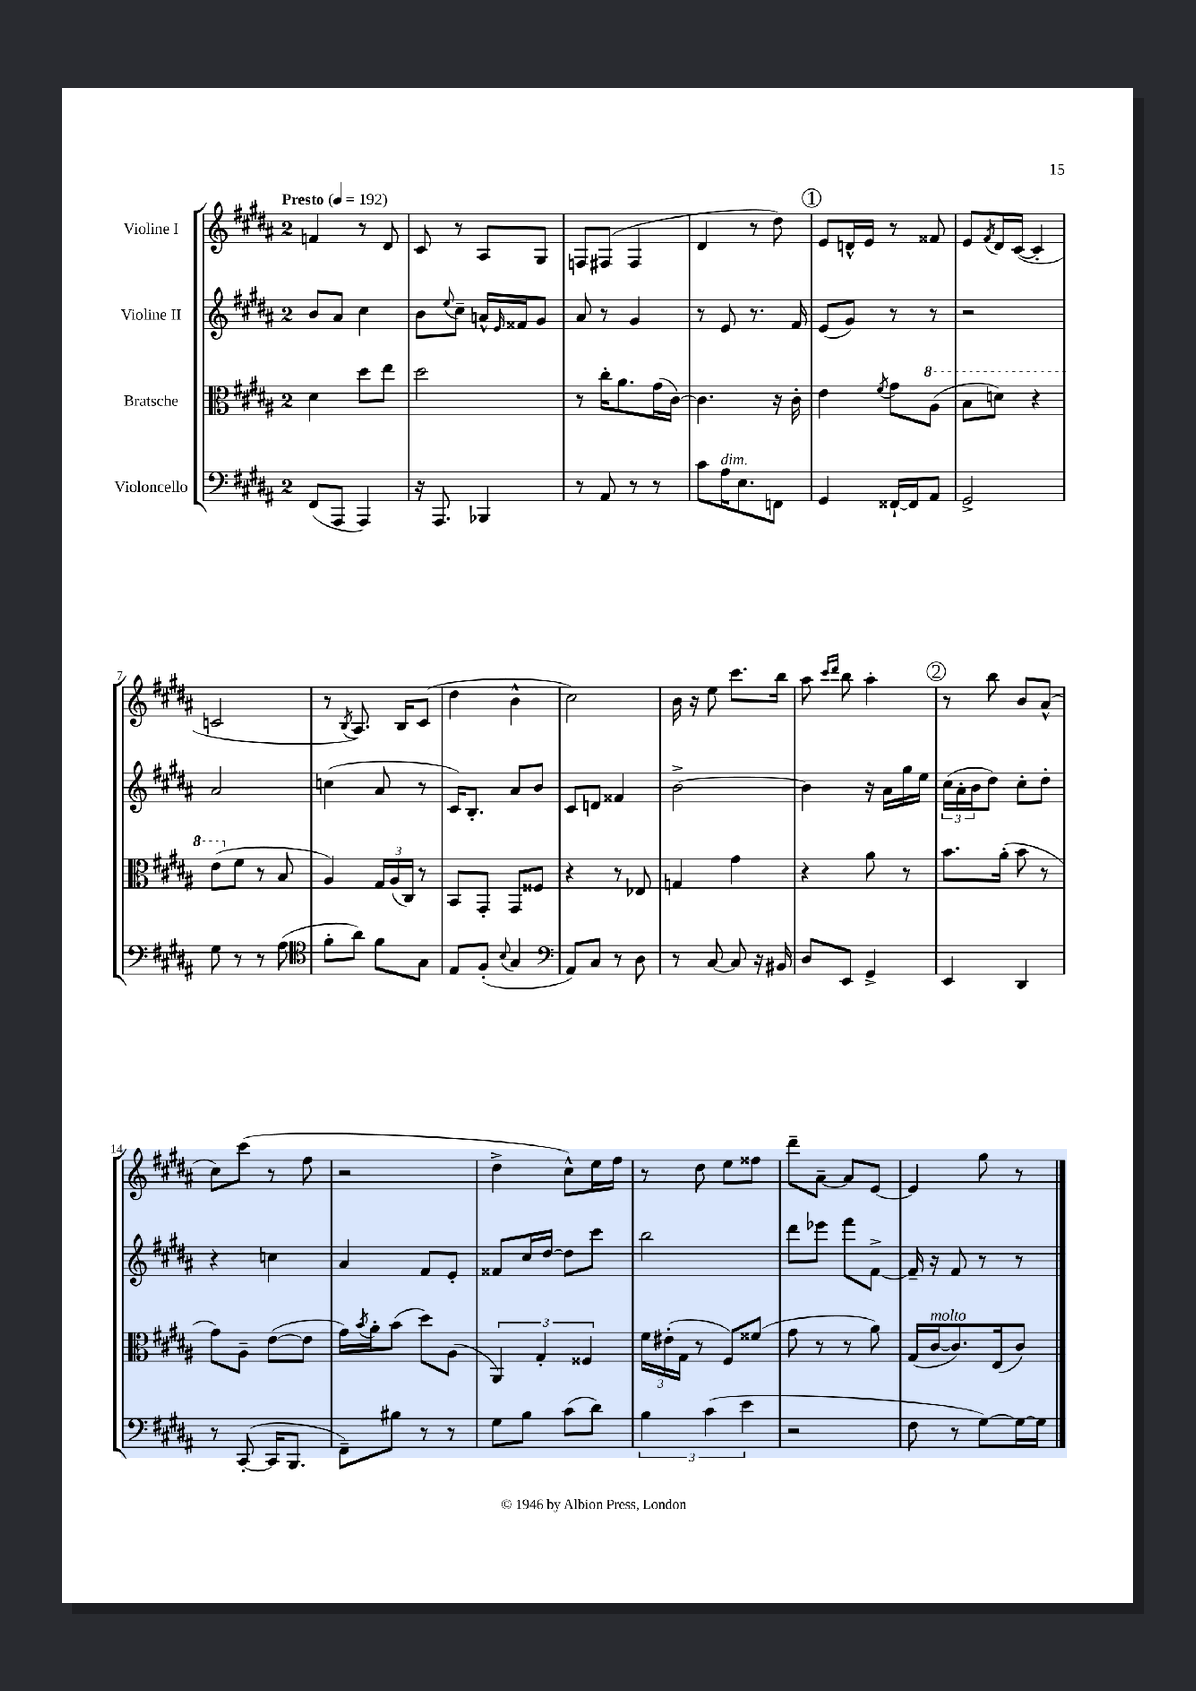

**kern	**kern	**kern	**kern
*staff4	*staff3	*staff2	*staff1
*clefF4	*clefC3	*clefG2	*clefG2
*k[f#c#g#d#a#]	*k[f#c#g#d#a#]	*k[f#c#g#d#a#]	*k[f#c#g#d#a#]
*M2/4	*M2/4	*M2/4	*M2/4
*MM192	*MM192	*MM192	*MM192
(8FF#	4d#	8b	4f
8AAA#	.	8a#	.
4AAA#)	8dd#	4cc#	8r
.	8ee	.	8d#
=	=	=	=
16r	2dd#	8b	8c#
8.AAA#	.	.	.
.	.	8qqee	.
.	.	8cc#~	8r
4BBB-	.	16a^^	8A#
.	.	16qqe	.
.	.	16f##	.
.	.	8g#	8G#
=	=	=	=
8r	8r	8a#	8F
8AA#	16cc#'	8r	(8F#
.	8.a#	.	.
8r	.	4g#	4F#
8r	(16g#	.	.
.	[16c#)	.	.
=	=	=	=
8c#	4.c#]	8r	4d#
16A#	.	8e	.
8.E	.	.	.
.	.	8.r	8r
8FF	16r	.	8dd#)
.	16c#'	16f#	.
=	=	=	=
4GG#	4e	(8e	8e
.	.	8g#)	16d^^
.	.	.	16e
.	8qf#	.	.
[16FF##`	8g#	8r	8r
16FF##]	.	.	.
8AA#	(8a#	8r	8f##
=	=	=	=
2GG#^	8b	2r	8e
.	.	.	8qf#
.	8dd)	.	16d#
.	.	.	([16c#
.	4r	.	4c#']
=	=	=	=
8G#	(8ee	2a#	2c
8r	8f#	.	.
8r	8r	.	.
(8A#	8B	.	.
=	=	=	=
*clefC4	*	*	*
8f#'	4A#)	(4cc	8r
.	.	.	8qB
8a#)	.	.	8.A#)
8f#	24G#	8a#	.
.	(24A#	.	.
.	.	.	16B
.	24C#)	.	.
8G#	8r	8r	(8c#
=	=	=	=
8E	8BB	16c#)	4dd#
.	.	8.B'	.
(8F#'	8GG#'	.	.
8qqB	.	.	.
4G#	8GG#	8a#	4b^^
.	8F##	8b	.
=	=	=	=
*clefF4	*	*	*
8AA#)	4r	8c#	2cc#)
8C#	.	8d	.
8r	8r	4f##	.
8D#	8E-	.	.
=	=	=	=
8r	4G	[2b^	16b
.	.	.	16r
[8C#	.	.	8ee
8C#]	4g#	.	8.ccc#
16r	.	.	.
16BB#	.	.	16bb
=	=	=	=
8D#	4r	4b]	8aa#
.	.	.	16qqccc#
.	.	.	16qqddd#
8EE	.	.	8bb
4GG#^	8a#	16r	4aa#'
.	.	16a#	.
.	8r	16gg#	.
.	.	16ee	.
=	=	=	=
4EE	8.b	(24cc#	8r
.	.	24a#'	.
.	.	24b	.
.	.	8dd#)	8bb
.	(16a#'	.	.
4DD#	8b	8cc#'	8b
.	8r	8dd#'	(8a#^^
=	=	=	=
8r	8g#)	4r	8cc#)
([8CC#'	8A#~	.	(8ccc#
16CC#]	([8e	4cc	8r
8.BBB	.	.	.
.	8e]	.	8ff#
=	=	=	=
8FF#~)	16g#)	4a#	2r
.	8qb	.	.
.	16a#'	.	.
8B#	(8b	.	.
8r	8dd#)	8f#	.
8r	(8A#	8e'	.
=	=	=	=
8G#	6AA#)	8f##	4dd#^
8B	.	16cc#	.
.	6G#'	.	.
.	.	[16dd#	.
(8c#	.	8dd#]	8cc#^^)
.	6F##	.	.
8d#)	.	8ccc#	16ee
.	.	.	16ff#
=	=	=	=
6B	24f#	2bb	8r
.	(24e#'	.	.
.	24G#	.	.
.	8r	.	8dd#
(6c#	.	.	.
.	8F#)	.	8ee
6e	.	.	.
.	(8f##	.	8ff##
=	=	=	=
2r	8g#	8ddd#	8ddd#~
.	8r	8eee-	[8a#~
.	8r	8fff#	8a#]
.	8a#)	[8f#^	[8e
=	=	=	=
8F#	(16G#	16f#~]	4e]
.	[16c#	16r	.
8r	8.c#])	8f#	.
[8G#)	.	8r	8gg#
.	(16E	.	.
16G#_	8c#)	8r	8r
16G#]	.	.	.
==	==	==	==
*-	*-	*-	*-
